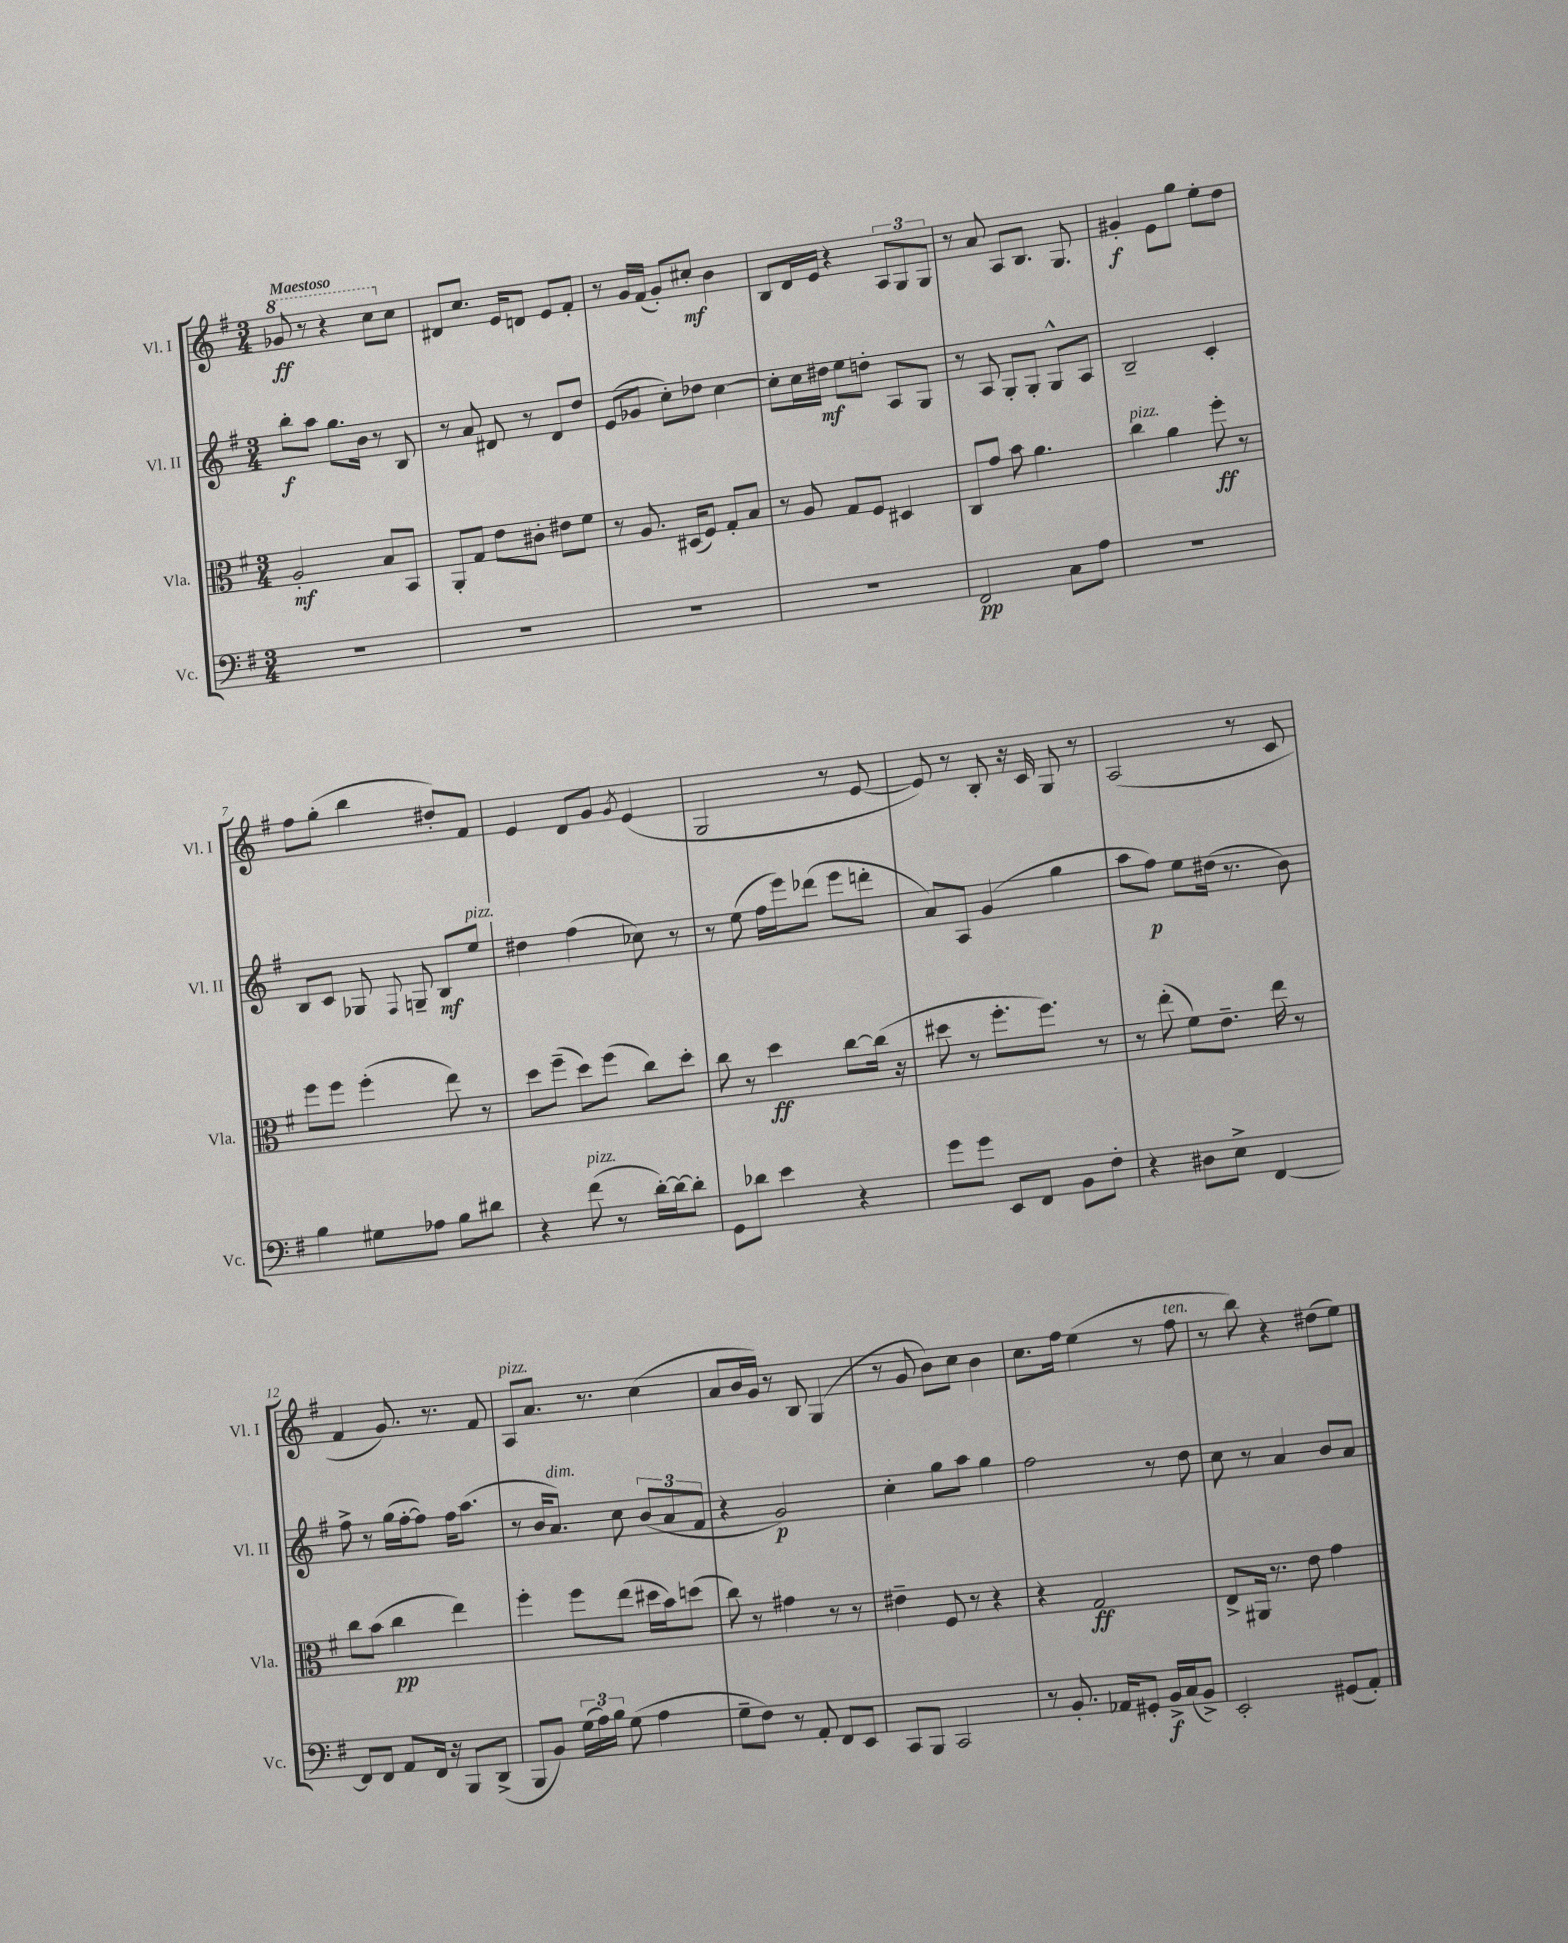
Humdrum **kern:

**kern	**kern	**kern	**kern
*staff4	*staff3	*staff2	*staff1
*clefF4	*clefC3	*clefG2	*clefG2
*k[f#]	*k[f#]	*k[f#]	*k[f#]
*M3/4	*M3/4	*M3/4	*M3/4
2.r	2A'	8bb'	8gg-
.	.	8aa	8r
.	.	8.gg	4r
.	.	16b	.
.	8B	8r	8ccc
.	8BB	8B	8cc
=	=	=	=
2.r	8AA'	8r	8d#
.	8G	8a	8.cc
.	8e	8d#	.
.	.	.	16e
.	8c#'	8r	8d
.	8e#	8d#	8e
.	8f#	8dd	8f#'
=	=	=	=
2.r	8r	(8e	8r
.	8.A	8g-	16g
.	.	.	(16f#
.	.	8cc')	8g')
.	(16D#	.	.
.	8F#)	8dd-	8cc#'
.	8G'	[4cc	4b
.	8B	.	.
=	=	=	=
2.r	8r	8cc']	8B
.	8A	16cc	16d
.	.	16dd#	16e
.	8G	8ee	4r
.	8F#	8dd'	.
.	4D#	8A	12A
.	.	.	12G
.	.	8G	.
.	.	.	12G
=	=	=	=
2FF#	8C	8r	8r
.	8g	8A	8a
.	8b	8G'	8A
.	4.a	8G'	8.B
8C	.	8G^^	.
.	.	.	8.G
8A	.	8A	.
=	=	=	=
2.r	4cc	2B~	4g#'
.	4a	.	8e
.	.	.	8gg
.	8ff#'	4c'	8ee'
.	8r	.	8dd
=	=	=	=
4B	8ff#	8B	8ff#
.	8ff#	8c	(8gg'
8G#	(4ff#'	8G-	4bb
.	.	8qqF#	.
8A-	.	8G~	.
8B	8ee)	8B	8dd#')
8d#	8r	8ee	8f#
=	=	=	=
4r	8dd	4dd#	4e
.	(8ff#~	.	.
(8f#	8dd)	(4ff#	8d
8r	(8ff#	.	8g
.	.	.	8qg
[16d')	8cc)	8cc-)	(4e
16d_	.	.	.
8d']	8dd'	8r	.
=	=	=	=
8GG	8cc	8r	2G
8d-	8r	(8ee	.
4e	4dd	16ff#	.
.	.	16eee)	.
.	.	(8ddd-	.
4r	[8cc	8eee	8r
.	(16cc]	8ddd'	[8e
.	16r	.	.
=	=	=	=
8g	8dd#	8a)	8e])
8g	8r	8A	8r
8EE	8.ff#'	(4g	8B'
8FF#	.	.	16r
.	8.ff#)	.	16c
8BB	.	4gg	8G
8F#'	8r	.	8r
=	=	=	=
4r	8r	8aa	(2A
.	(8ee'	8ff#)	.
8D#	8f#)	8ee	.
8E^	8.e~	(16dd#	.
.	.	8.r	.
[4FF#	.	.	8r
.	16ee	.	.
.	8r	8b)	8c
=	=	=	=
8FF#]	8cc	8ff#^	4f#
8FF#	(8b	8r	.
8AA	4cc	(16gg	8.g)
.	.	[16ff#'	.
16FF#	.	8ff#])	.
16r	.	.	8.r
8BBB	4ee)	16ff#	.
.	.	(8.aa	.
(8DD^	.	.	8f#
=	=	=	=
8BBB	4ff#'	8r	8A
8BB)	.	16b	8.a
.	.	8.a)	.
(24G	8ff#	.	.
24A)	.	.	.
.	.	.	8.r
24B	.	.	.
(8G	(8ee	8cc	.
4A	16dd#	(12b	(4cc
.	16b)	.	.
.	.	12a	.
.	(8dd	.	.
.	.	12f#	.
=	=	=	=
8G~	8cc)	4r	8a
8F#)	8r	.	16b
.	.	.	16g)
8r	4g#	2g)	8r
8AA'	.	.	8B
8FF#	8r	.	(4G
8EE	8r	.	.
=	=	=	=
8CC	4e#~	4cc'	8r
8BBB	.	.	8g
2CC	8F#	8gg	8b)
.	8r	8aa	8cc
.	4r	4gg	4b
=	=	=	=
8r	4r	2ff#	8.cc
8.BB'	.	.	.
.	.	.	16ff#
.	2G	.	(4ee
16AA-	.	.	.
8GG#'	.	.	.
16BB^	.	8r	8r
(16C	.	.	.
8BB^)	.	8dd	8ff#
=	=	=	=
2EE'	8E^	8cc	8r
.	16AA#	8r	8bb)
.	8.r	.	.
.	.	4a	4r
.	8e	.	.
(8GG#	4g	8b	(8dd#
8AA')	.	8a	8ee)
==	==	==	==
*-	*-	*-	*-
